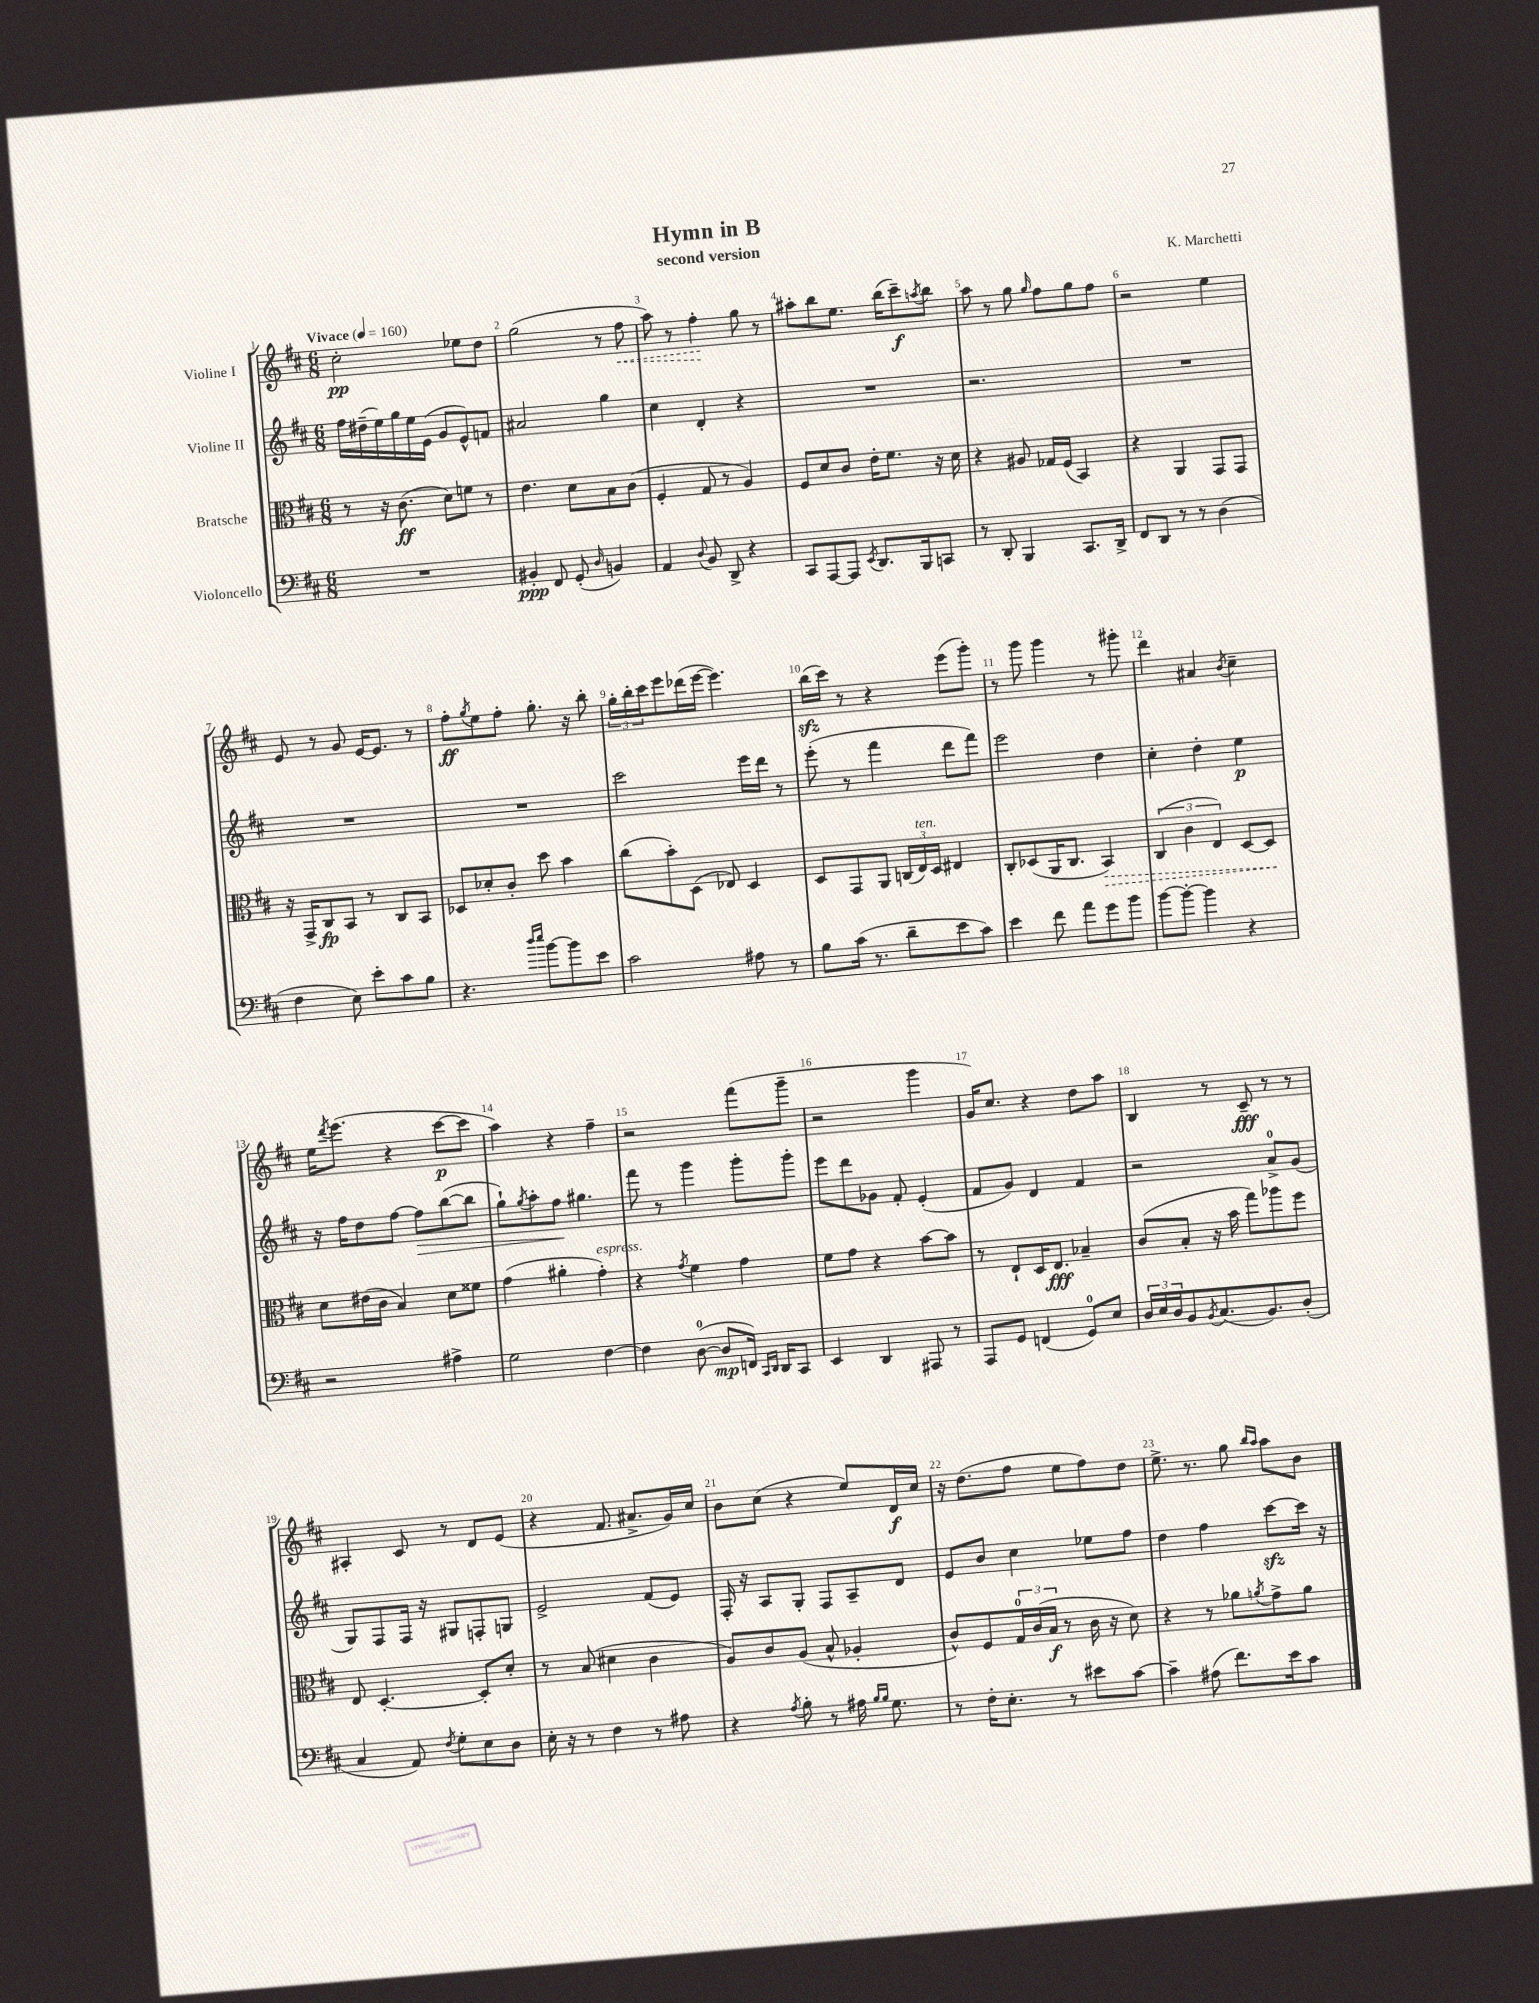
\header { title = "Hymn in B" composer = "K. Marchetti" subtitle = "second version" }
<<
\new StaffGroup <<
\new Staff = "s0" \with { instrumentName = "Violine I" } {
    \clef treble \key d \major \numericTimeSignature \time 6/8 \tempo "Vivace" 4 = 160
    cis''2-.\pp ees''8 d''8 |
    g''2( r8 \once \override Hairpin.style = #'dashed-line fis''8\< |
    a''8) r8 fis''4-.\! g''8 r8 |
    ais''8-. b''8 e''8. b''16( cis'''8--\f) \acciaccatura { a''8 } b''8 |
    a''8 r8 g''8 \grace { g''16 } fis''8 g''8 fis''8 |
    r2 e''4 |
    e'8 r8 g'8 e'16~ e'8. r8 |
    fis''8-.\ff \acciaccatura { g''8 } e''8 fis''8-. g''8.-. r16 b''8-. |
    \tuplet 3/2 { g''16-. b''16-. cis'''16 } e'''8 des'''16( e'''16~ e'''4.) |
    b''16\sfz( cis'''16) r8 r4 e'''8( g'''8-.) |
    r8 g'''8 g'''4 r8 gis'''8-. |
    d'''4 ais'4 \acciaccatura { b'8 } cis''4-- |
    e''16 \acciaccatura { d'''8 } e'''8.( r4 cis'''8~\p cis'''8 |
    a''4) r4 fis''4-- |
    r2 fis'''8( g'''8-- |
    r2 g'''4 |
    g'16) cis''8. r4 d''8 a''8 |
    b4 r8 cis'8--\fff r8 r8 |
    ais4-. cis'8 r8 d'8 e'8( |
    r4 fis'8. ais'8.-> g'16) cis''16 |
    b'8 cis''8( r4 e''8) d'16\f cis''16 |
    r16 d''8.( fis''8 e''8 fis''8) d''8 |
    e''8.-> r8. g''8 \grace { b''16 a''16 } a''8 b'8 \bar "|." |
}
\new Staff = "s1" \with { instrumentName = "Violine II" } {
    \clef treble \key d \major \numericTimeSignature \time 6/8
    fis''16 dis''16--( e''16) g''16 e''16 e'16( g'8 e'8-^) f'8 |
    ais'2 g''4 |
    cis''4 d'4-. r4 |
    R2. |
    r2. |
    R2. |
    R2. |
    R2. |
    cis'''2 e'''16 d'''16 r8 |
    e'''8-.( r8 fis'''4 d'''8 fis'''8) |
    e'''2 d''4 |
    cis''4-. d''4-. e''4\p |
    r16 fis''16 d''8 fis''8~ fis''8\> b''8~( b''8 |
    g''8-!) \acciaccatura { g''8 } a''8-. fis''8\! gis''4. |
    fis'''8 r8 g'''4 g'''8-. g'''8-. |
    e'''8 d'''8 ges'8 fis'8-. e'4-.( |
    fis'8 g'8) d'4 fis'4 |
    r2 a'8-0-> g'8( |
    g8) fis8 fis16 r16 gis8 f8-. g8 |
    e'2-> fis'8( e'8) |
    fis16-. r16 a8 g8-. fis8 a8-- d'8 |
    e'8 b'8 cis''4 ees''8 fis''8 |
    d''4 fis''4 cis'''8~\sfz cis'''16 r16 \bar "|." |
}
\new Staff = "s2" \with { instrumentName = "Bratsche" } {
    \clef alto \key d \major \numericTimeSignature \time 6/8
    r8 r16 cis'8.\ff( d'8) f'8 r8 |
    e'4. d'8 b8 cis'8( |
    fis4-. g8 r8 a4) |
    fis8 d'8 cis'8 e'16-. fis'8. r16 d'16 |
    r4 ais8 ges16 fis16( b,4) |
    r4 a,4 g,8 g,8 |
    r16 g,16-> cis8\fp b,8 r8 cis8 b,8 |
    des8 des'8-. cis'8-. d''8 b'4 |
    cis''8( b'8-.) d8( ees8) d4 |
    d8 g,8 a,8 \tuplet 3/2 { c16( e16^\markup { \italic "ten." }) d16 } eis4 |
    cis8-. des8( a,16 cis8. \once \override Hairpin.style = #'dashed-line b,4\>) |
    \tuplet 3/2 { cis4( cis'4 e4) } d8~ d8\! |
    d'8 eis'16( cis'16 b4) d'8 fisis'8 |
    g'4( ais'4-. g'4-.^\markup { \italic "espress." }) |
    r4 \acciaccatura { g'8 } fis'4 g'4 |
    fis'8 g'8 r4 b'8~ b'8 |
    r8 e8-! d16 e8.\fff bes4-- |
    cis'8( b8-. r16 b'16 g''8) aes''8 fis''8 |
    e8 d4.~-. d8-. d'8-. |
    r8 b8( dis'4 cis'4 |
    a8) cis'8 a8( b8-^ aes4-. |
    cis'8-^) fis8 \tuplet 3/2 { g16-0 cis'16( b16\f } r8 cis'16 r16 d'8) |
    r4 r8 aes'8 \acciaccatura { a'8 } g'8-> a'8 \bar "|." |
}
\new Staff = "s3" \with { instrumentName = "Violoncello" } {
    \clef bass \key d \major \numericTimeSignature \time 6/8
    R2. |
    bis,4-.\ppp fis,8 g,8-.( \grace { d16 } b,4) |
    a,4 \appoggiatura { d8 } b,8 d,8-> r4 |
    cis,8 a,,8~ a,,8 \acciaccatura { e,8 } d,8. b,,16 c,8 |
    r8 d,8-. b,,4 cis,8. d,16-> |
    fis,8 d,8 r8 r8 d4( |
    fis4 e8) e'8-. cis'8 b8 |
    r4. \grace { d''16 e''16 } b'8~ b'8 e'8 |
    cis'2 ais8 r8 |
    b8 cis'16( r8. d'8-- e'8 cis'8) |
    e'4 fis'8 a'8 g'8 b'8 |
    b'8~ b'8~-. b'4 r4 |
    r2 ais4-> |
    g2 fis4~ |
    fis4 d8-0~( d8\mp f,16) \grace { cis,16 d,16 } d,16 cis,8 |
    e,4 d,4 ais,,8 r8 |
    a,,8 g,8 f,4( g,8-0) e8 |
    \tuplet 3/2 { d16 e16 d16 } b,8 \acciaccatura { b,8 } cis8.( b,8.) d8-.( |
    cis4 a,8) \acciaccatura { fis8 } g8-. e8 d8 |
    e16-. r16 r8 fis4 r8 ais8 |
    r4 \acciaccatura { a8 } b8-. r8 ais16 \grace { b16 b16 } g8. |
    r8 fis16-. e8.-. r8 eis'8 cis'8~ |
    cis'4-- ais8( fis'8.) e'16 cis'8 \bar "|." |
}
>>
>>
\layout { \context { \Score \override BarNumber.break-visibility = ##(#f #t #t) barNumberVisibility = #all-bar-numbers-visible } }
